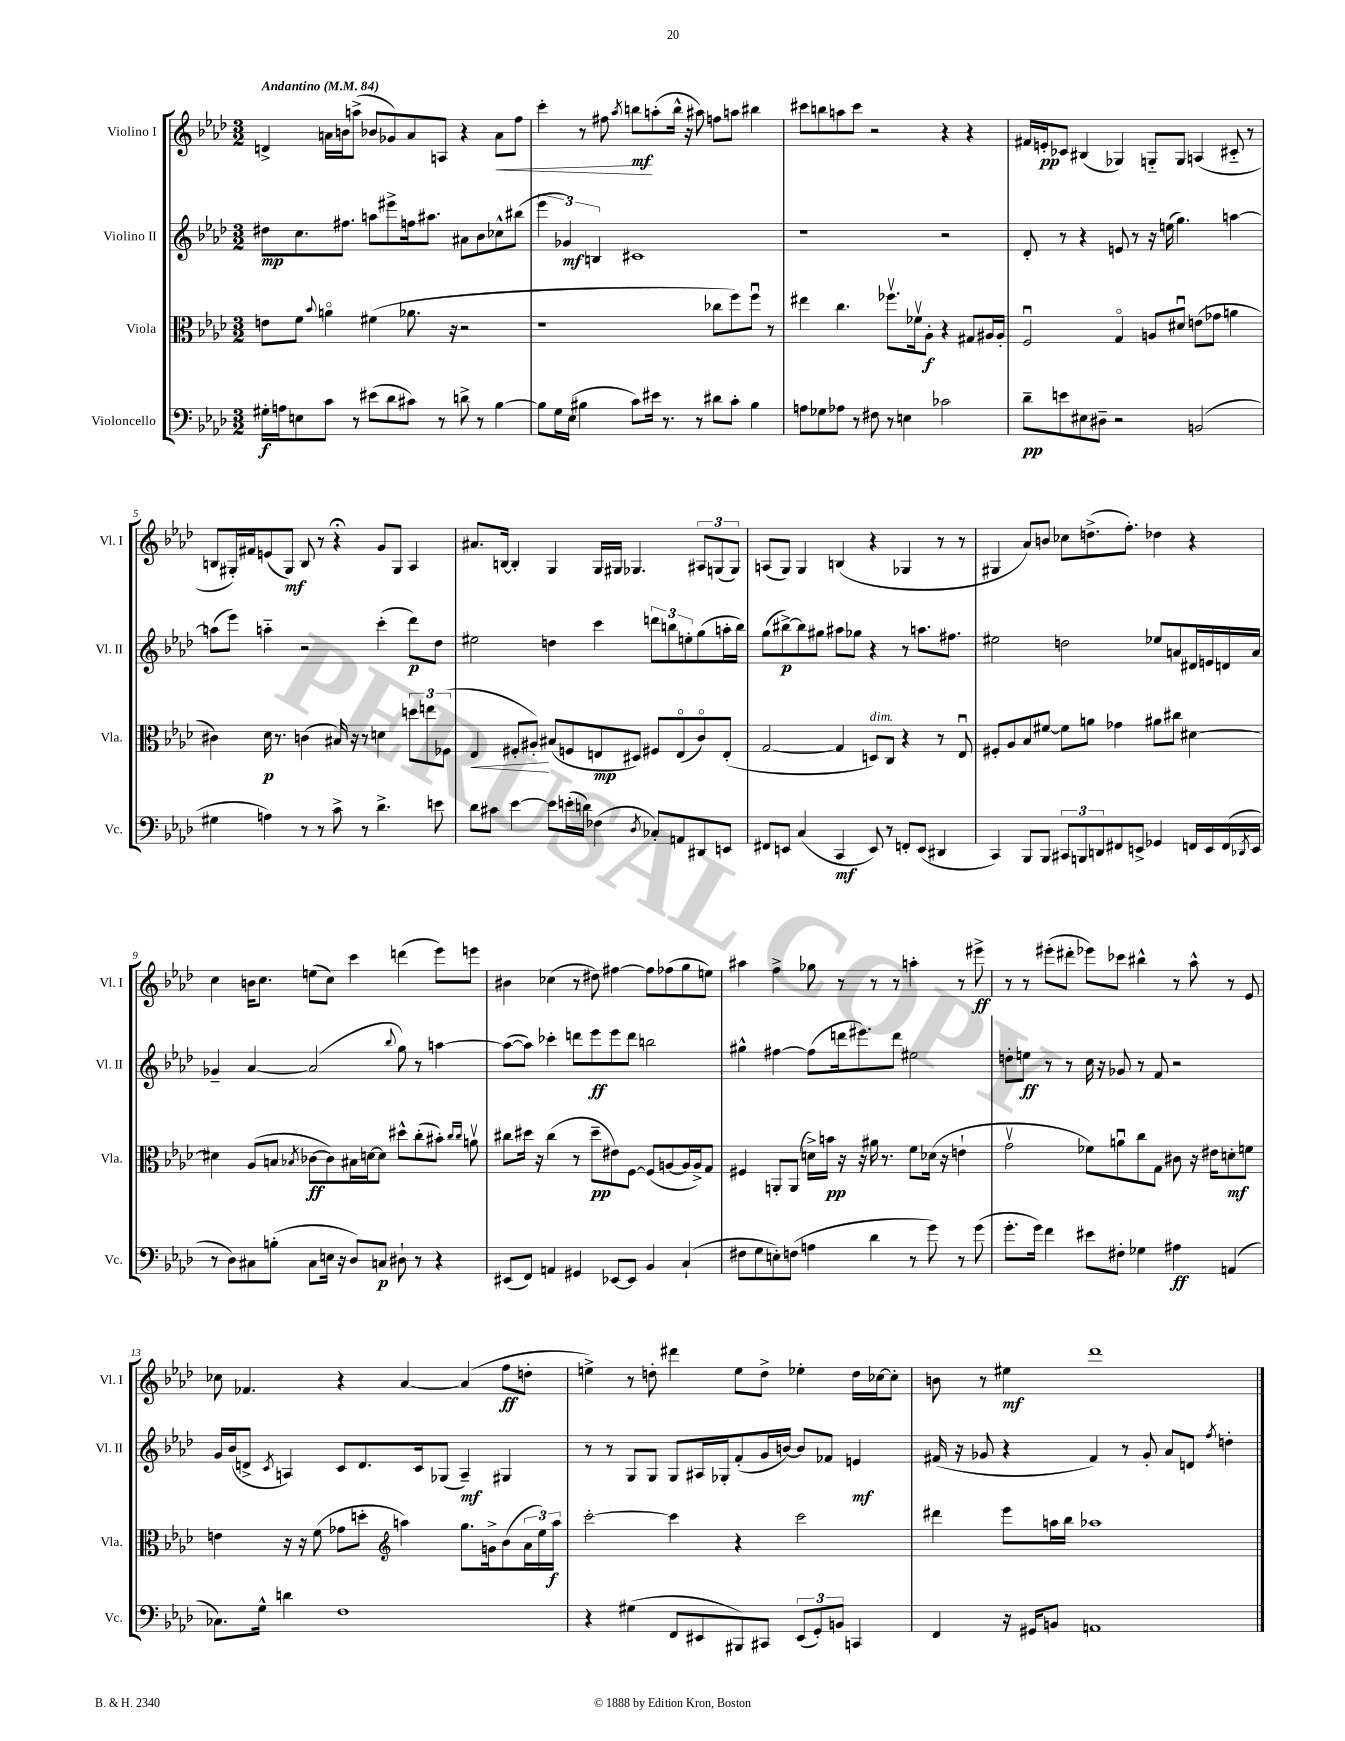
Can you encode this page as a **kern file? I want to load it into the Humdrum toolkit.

**kern	**kern	**kern	**kern
*staff4	*staff3	*staff2	*staff1
*clefF4	*clefC3	*clefG2	*clefG2
*k[b-e-a-d-]	*k[b-e-a-d-]	*k[b-e-a-d-]	*k[b-e-a-d-]
*M3/2	*M3/2	*M3/2	*M3/2
*MM84	*MM84	*MM84	*MM84
16G#'	8e	8dd#	4d^
16A	.	.	.
8E	8f	8.cc	.
.	8qqb-	.	.
8c	4ao	.	16a
.	.	8.ff#	16b
8r	.	.	(8aa^
(8e#	(4f#	8aa	8b-
8d-	.	8eee#^	8g-)
8c#)	8.a-	16ff	8a
.	.	8.aa#	.
8r	.	.	8A
.	16r	.	.
8d^	2r	8a#	4r
8r	.	8b-	.
[4B-	.	8cc-^^	8a
.	.	(8bb#	8ff
=	=	=	=
8B-]	1r	6eee-	4ccc'
16G	.	.	.
.	.	6g-)	.
(16E-	.	.	.
4B#	.	.	8r
.	.	6B	.
.	.	.	8ff#
.	.	.	8qaa-
8c)	.	1c#	8bb
16e#	.	.	(8aa'
8.r	.	.	.
.	.	.	16bb^^
.	.	.	16r
8r	.	.	8aa#)
8d#	8cc-	.	8ff
8c'	8ff)	.	8aa
4B#	8ffu	.	4bb#
.	8r	.	.
=	=	=	=
8A	4ee#	1r	8ccc#
8G-	.	.	8bb
8A-	4.cc	.	8aa
8r	.	.	8ccc#
8F#	.	.	2r
8r	8.ff-v	.	.
4E	.	.	.
.	16f-v	.	.
.	8A-'	.	.
2c-	4r	2r	4r
.	8G#	.	4r
.	16A#	.	.
.	16A#'	.	.
=	=	=	=
8d-~	2Fu	8d-'	16f#
.	.	.	16e'
8e	.	8r	8c-
8E#	.	4r	(4B#
8D#~	.	.	.
2r	4Go	8e	4G-)
.	.	8r	.
.	8A	16r	8G'~
.	.	(16ee	.
.	8d#u	4.gg)	8G
(2BB	(8e	.	(4A
.	8g-	.	.
.	4a	[4aa	8c#'~
.	.	.	8r
=	=	=	=
4G#	4c#)	(8aa]	8B
.	.	8eee-)	16G#')
.	.	.	16f#
4A)	16d-	4aa'~	(8e
.	8.r	.	.
.	.	.	8G#)
8r	(4c	2r	8B
8r	.	.	8r
8c^	16B#)	.	4r;
.	16r	.	.
8r	8r	.	.
4.d-^	4d	(4ccc'	8g
.	.	.	8G#
.	12dd	8ddd-)	4A-
.	12ee	.	.
8e	.	8dd-	.
.	(12F-	.	.
=	=	=	=
8d-	4E-	2ee#	8.a#
8c#	.	.	.
.	.	.	[16B
[4e-	8F#'	.	4B']
.	8A#')	.	.
8e-]	(8B#	4dd	4G
(16e'	8F	.	.
16d)	.	.	.
(4F-	8E	4ccc	16G
.	.	.	16G#
.	8D#)	.	4.G-
8qD-	.	.	.
8C-')	8F#	12ddd	.
.	.	12bb	.
8AA	(8Eo	.	.
.	.	12ee'	.
8DD#	8co)	(8gg	12A#
.	.	.	(12G
8EE	(8E'	16aa'	.
.	.	.	12G)
.	.	16bb)	.
=	=	=	=
8FF#	[2G	(8gg	(8A
8EE	.	[8bb#^)	8G)
(4C	.	8bb#]	4G
.	.	8gg#	.
4CC	4G]	8aa#	(4B
.	.	8gg-	.
8EE)	8D)	4r	4r
8r	8C	.	.
8FF'	4r	8r	4G-
(8EE	.	8.aa	.
4DD#	8r	.	8r
.	.	8.ff#	.
.	8E-u	.	8r
=	=	=	=
4CC)	8F#'	2ee#	4G#
.	8A-	.	.
8BBB-	8B-	.	8a-)
8BBB-	[8f#	.	8b
12CC#	8f#]	2dd	8cc-
12BBB	.	.	.
.	8a	.	(8.dd^
12DD	.	.	.
8FF#	4g-	.	.
.	.	.	8.ff')
8EE^	.	.	.
4GG-	8a#	8ee-	4dd-
.	8cc#	8a	.
16FF	[4d#	16d#	4r
16EE	.	16e	.
(16FF	.	16d	.
8qDD-	.	.	.
16EE	.	16a	.
=	=	=	=
8r	4d#]	4g-~	4cc
8D-)	.	.	.
8C#	(8A-	[4a-	16b
.	.	.	8.cc
(8B'	8B	.	.
.	8qB-	.	.
8C#	[8c-	(2a-]	(8ee
16E	8c-])	.	8cc)
16r	.	.	.
8D-)	16B#	.	4ccc
.	[16d	.	.
8C	8d]	.	.
.	.	8qqbb-	.
8D#`	8dd#^^	8gg)	(4ddd
8r	(8cc'	8r	.
4r	8b#')	[4aa	8eee-)
.	16qqcc	.	.
.	16qqcc	.	.
.	8av	.	8eee
=	=	=	=
(8EE#	8cc#	(8aa_	4b#
8FF)	16dd#	8aa])	.
.	16r	.	.
4AA	(4cc#	4ccc-'	(4cc-
4GG#	8r	8ddd	8r
.	8dd#~	8eee-	8dd#)
[8EE-	8e#)	8eee-	[4ff#
8EE-]	[8F	8ddd	.
4BB-	(8F]	2bb	8ff#]
.	[8A	.	(8ff-
(4C`	16A]	.	8gg
.	16A^)	.	.
.	8G	.	8ee)
=	=	=	=
8F#	4F#	4gg#^^	4aa#
8G	.	.	.
8E')	8AA'	[4ff#	4ff^
(8F	(8AA	.	.
4A	16d^)	(8ff#]	8gg-
.	16b	.	.
.	16r	16ddd	8r
.	16r	8.eee#)	.
4d-	16a#	.	8r
.	8.r	.	.
.	.	8ddd	8r
8r	8f	2ee#	4aa'
8g)	(16d-	.	.
.	16r	.	.
8r	4e`	.	8r
(8g	.	.	8eee#^
=	=	=	=
8.g'	2gv	8dd'	8r
.	.	8ee	8r
16g)	.	.	.
4f	.	8r	(8eee#'
.	.	8r	8ddd#'
8e#	8f-)	16cc	8eee-)
.	.	16r	.
8F#'	8au	8g-	8ccc-
4G-	8cc	8r	4bb#^^
.	8G	8f	.
4A#	8c#	2r	8r
.	16r	.	8aa-^^
.	16e#	.	.
(4AA	8d'	.	8r
.	8f	.	8e-
=	=	=	=
8.C-)	4e	16g	8cc-
.	.	(16b-	.
.	.	8d^	4.f-
16G^^	.	.	.
.	.	8qc	.
4d	16r	4A)	.
.	16r	.	.
.	(8f	.	.
1F	8g-	8c	4r
.	8dd'	8.d	.
*	*clefG2	*	*
.	4aa)	.	[4a-
.	.	16c	.
.	.	(8G-	.
.	8.gg	4A~)	(4a-]
.	16g^	.	.
.	(8b-	4G#	8ff
.	24a-	.	8dd'
.	24ee-)	.	.
.	24aa	.	.
=	=	=	=
4r	[2ccc'	8r	4ee^)
.	.	8r	.
(4G#	.	8G	8r
.	.	8G	8dd'
8FF	4ccc]	8G	4ddd#
8EE#	.	16A#	.
.	.	16G-'	.
8BBB#)	4r	(8f'	8ee
8CC#	.	16g	8dd^
.	.	[16b)	.
(12EE#	2ccc	8b]	4ee-'
12GG')	.	.	.
.	.	8f-	.
12BB	.	.	.
4CC	.	4e	16dd
.	.	.	[16cc-
.	.	.	8cc-']
=	=	=	=
4FF	4ddd#	(16f#	8b
.	.	16r	.
.	.	8g-	8r
16r	8eee-	4r	4ee#
16GG#	.	.	.
8BB	16aa	.	.
.	16bb-	.	.
1AA	1aa-	4f#)	1ddd-
.	.	8r	.
.	.	8g-'	.
.	.	8a-	.
.	.	8d	.
.	.	8qff	.
.	.	4dd'	.
==	==	==	==
*-	*-	*-	*-
